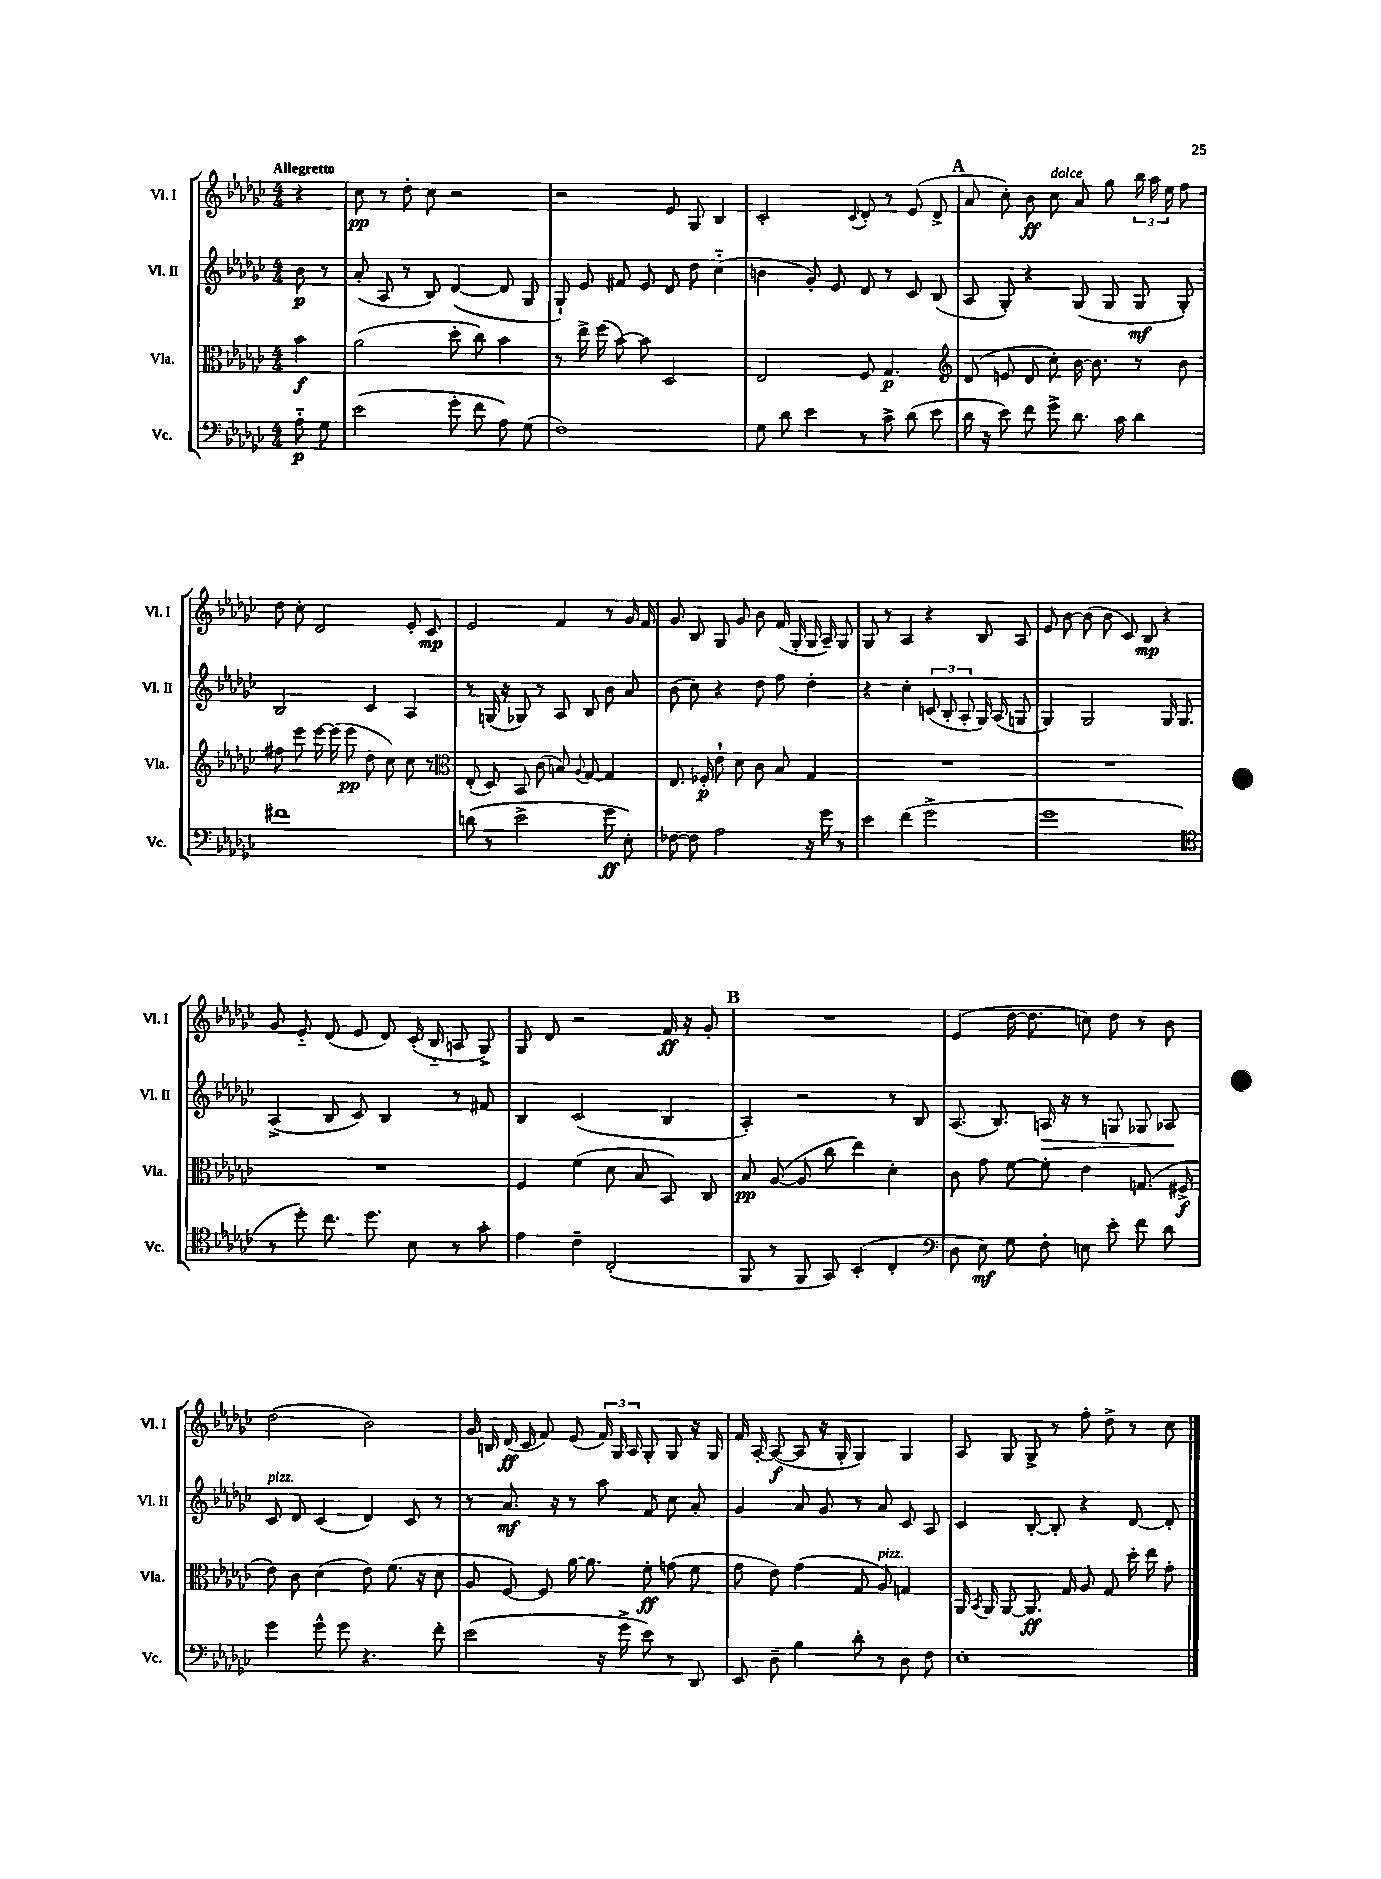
<<
\new StaffGroup <<
\new Staff = "s0" \with { instrumentName = "Vl. I" shortInstrumentName = "Vl. I" } {
    \clef treble \key ges \major \numericTimeSignature \time 4/4 \partial 4 \tempo "Allegretto"
    \autoBeamOff r4 |
    ces''8\pp r8 des''8-. ces''8 r2 |
    r2 ees'8 ges8 bes4 |
    ces'2-. \appoggiatura { ces'8 } des'8-. r8 ees'8( des'8-> |
    \mark \markup { \bold "A" } aes'8 ces''8-.) bes'8\ff ces''8^\markup { \italic "dolce" } aes'8 ges''8 \tuplet 3/2 { bes''16 aes''16 ees''16 } f''8 |
    des''8 ces''8-. des'2 ees'8-. ces'8\mp |
    ees'2 f'4 r8 ges'16 f'16 |
    ges'8 bes8 ges8 ges'8 bes'8 f'16( ges16-. ges16 aes16--) ges8 |
    ges8 r8 aes4 r4 bes8 aes8 |
    ees'8 bes'8~ bes'8( bes'8 ces'8) bes8\mp r4 |
    ges'8 ees'8-_ des'8( ees'8 des'8) ces'16-.( bes16-_ a8 ges8->) |
    ges8 des'8 r2 f'16\ff r16 ges'8-. |
    \mark \markup { \bold "B" } R1 |
    ees'4( des''16~ des''8. c''8) des''8 r8 bes'8 |
    des''2( bes'2) |
    ges'16 b16 des'16\ff( ces'16 f'8) ees'8( \tuplet 3/2 { f'16) ges16 aes16 } ges8-. ges8 r16 ges16 |
    f'16 aes16~-. aes8~\f( aes8 r16 ges16-. ges4) ges4 |
    aes8 ges8 ges8-> r8 f''8-. des''8-> r8 ces''8 \bar "|." |
}
\new Staff = "s1" \with { instrumentName = "Vl. II" shortInstrumentName = "Vl. II" } {
    \clef treble \key ges \major \numericTimeSignature \time 4/4 \partial 4
    \autoBeamOff bes'8\p r8 |
    aes'8-.( aes8 r8 bes8) des'4~( des'8 ges8 |
    ges8-!) ees'8 fis'8 ees'8 des'8 des''8 ces''4-_( |
    b'4 ges'8-.) ees'8 des'8 r8 ces'8 bes8( |
    \mark \markup { \bold "A" } aes8 ges8-.) r4 ges8( ges8 ges8\mf ges8-.) |
    bes2 ces'4 aes4 |
    r8 g16( r16 ges8) r8 aes8 bes8 bes'8 aes'8 |
    bes'8( ces''8) r4 des''8 f''8 des''4-. |
    r4 ces''4-. \tuplet 3/2 { c'8( bes8-. aes8-. } ges16) aes16( g8 |
    ges4) ges2 ges16 ges8. |
    aes4->( bes8 ces'8) bes4 r8 fis'8 |
    bes4 ces'2( bes4 |
    \mark \markup { \bold "B" } aes4-.) r2 r8 bes8 |
    aes8.( bes8.) a16\> r16 r8 g8 ges8 aes8\! |
    ces'8^\markup { \italic "pizz." } des'8 ces'4( des'4) ces'8 r8 |
    r8 aes'8.\mf r16 r8 aes''8 f'8 ces''8 aes'8-. |
    ges'4 aes'8 ges'8 r8 aes'8 ces'8 aes8 |
    ces'4 bes8~-. bes8-. r4 des'8~ des'8-. \bar "|." |
}
\new Staff = "s2" \with { instrumentName = "Vla." shortInstrumentName = "Vla." } {
    \clef alto \key ges \major \numericTimeSignature \time 4/4 \partial 4
    \autoBeamOff bes'4\f |
    aes'2( des''8-. ces''8) bes'4 |
    r8 ees''16-> f''16( bes'8~) bes'8 des2 |
    ees2 f8 ges4.\p |
    \mark \markup { \bold "A" } \clef treble des'8( e'8 des'8 ces''8-.) bes'16~ bes'8. r8 bes'8 |
    fis''8 ees'''8 ees'''16~ ees'''16( ees'''8\pp des''8 ces''8) ces''8 r8 |
    \clef alto ees8-.( des8) bes,8 ces'8( b8) \appoggiatura { aes8 } ges8~ ges4 |
    ees8. fes16-.\p ees'8-! des'8 ces'8 bes8 ges4 |
    R1 |
    R1 |
    R1 |
    f4 f'4( des'8 bes8 bes,8) ces8 |
    \mark \markup { \bold "B" } bes8\pp aes8~( aes8 ces''8 ees''4) des'4-. |
    ces'8 ges'8 f'8~ f'8-. ees'4 g8.( fis16->\f |
    ees'8) ces'8 des'4( ees'8) f'8.( r16 des'8 |
    aes8 f8~) f8 aes'16~ aes'8. f'8-.\ff g'8( f'8 |
    ges'8 ees'8) ges'4( ges8 aes8^\markup { \italic "pizz." }) g4 |
    aes,16 \acciaccatura { bes,8 } aes,16 aes,8~ aes,8.\ff ges16 aes8 ges8 des''16-. ees''16 ges'8-. \bar "|." |
}
\new Staff = "s3" \with { instrumentName = "Vc." shortInstrumentName = "Vc." } {
    \clef bass \key ges \major \numericTimeSignature \time 4/4 \partial 4
    \autoBeamOff aes8-_\p ges8 |
    ees'2( ges'8-. f'8 aes8) ges8( |
    f1) |
    ges8 des'8 ees'4 r8 ces'8-> des'8( ees'8 |
    \mark \markup { \bold "A" } des'16 r16 ees'8) f'8 ges'8-> des'8. ces'16 des'4 |
    fis'1 |
    d'8( r8 ees'2-> ges'8\ff ees8-.) |
    fes8~ fes8 aes2 r16 ges'16 r8 |
    ees'4 f'4( ges'2-> |
    ges'1 |
    \clef tenor r8 des''8-.) ces''8. des''8. bes8 r8 ges'8-. |
    ees'4 ces'4-- ces2-.( |
    \mark \markup { \bold "B" } f,8 r8 f,8 ges,8) bes,4-.( ces4-. |
    \clef bass des8 ees8\mf) ges8 f8-. e8 ees'8-. f'8 des'8 |
    ges'4 ges'8-^ ges'8 r4. f'8-. |
    ees'2( r16 ges'16-> ees'8) r8 des,8 |
    ees,8 des8-- bes4 des'8-. r8 des8 f8 |
    ees1-. \bar "|." |
}
>>
>>
\layout { \context { \Score \remove "Bar_number_engraver" } }
